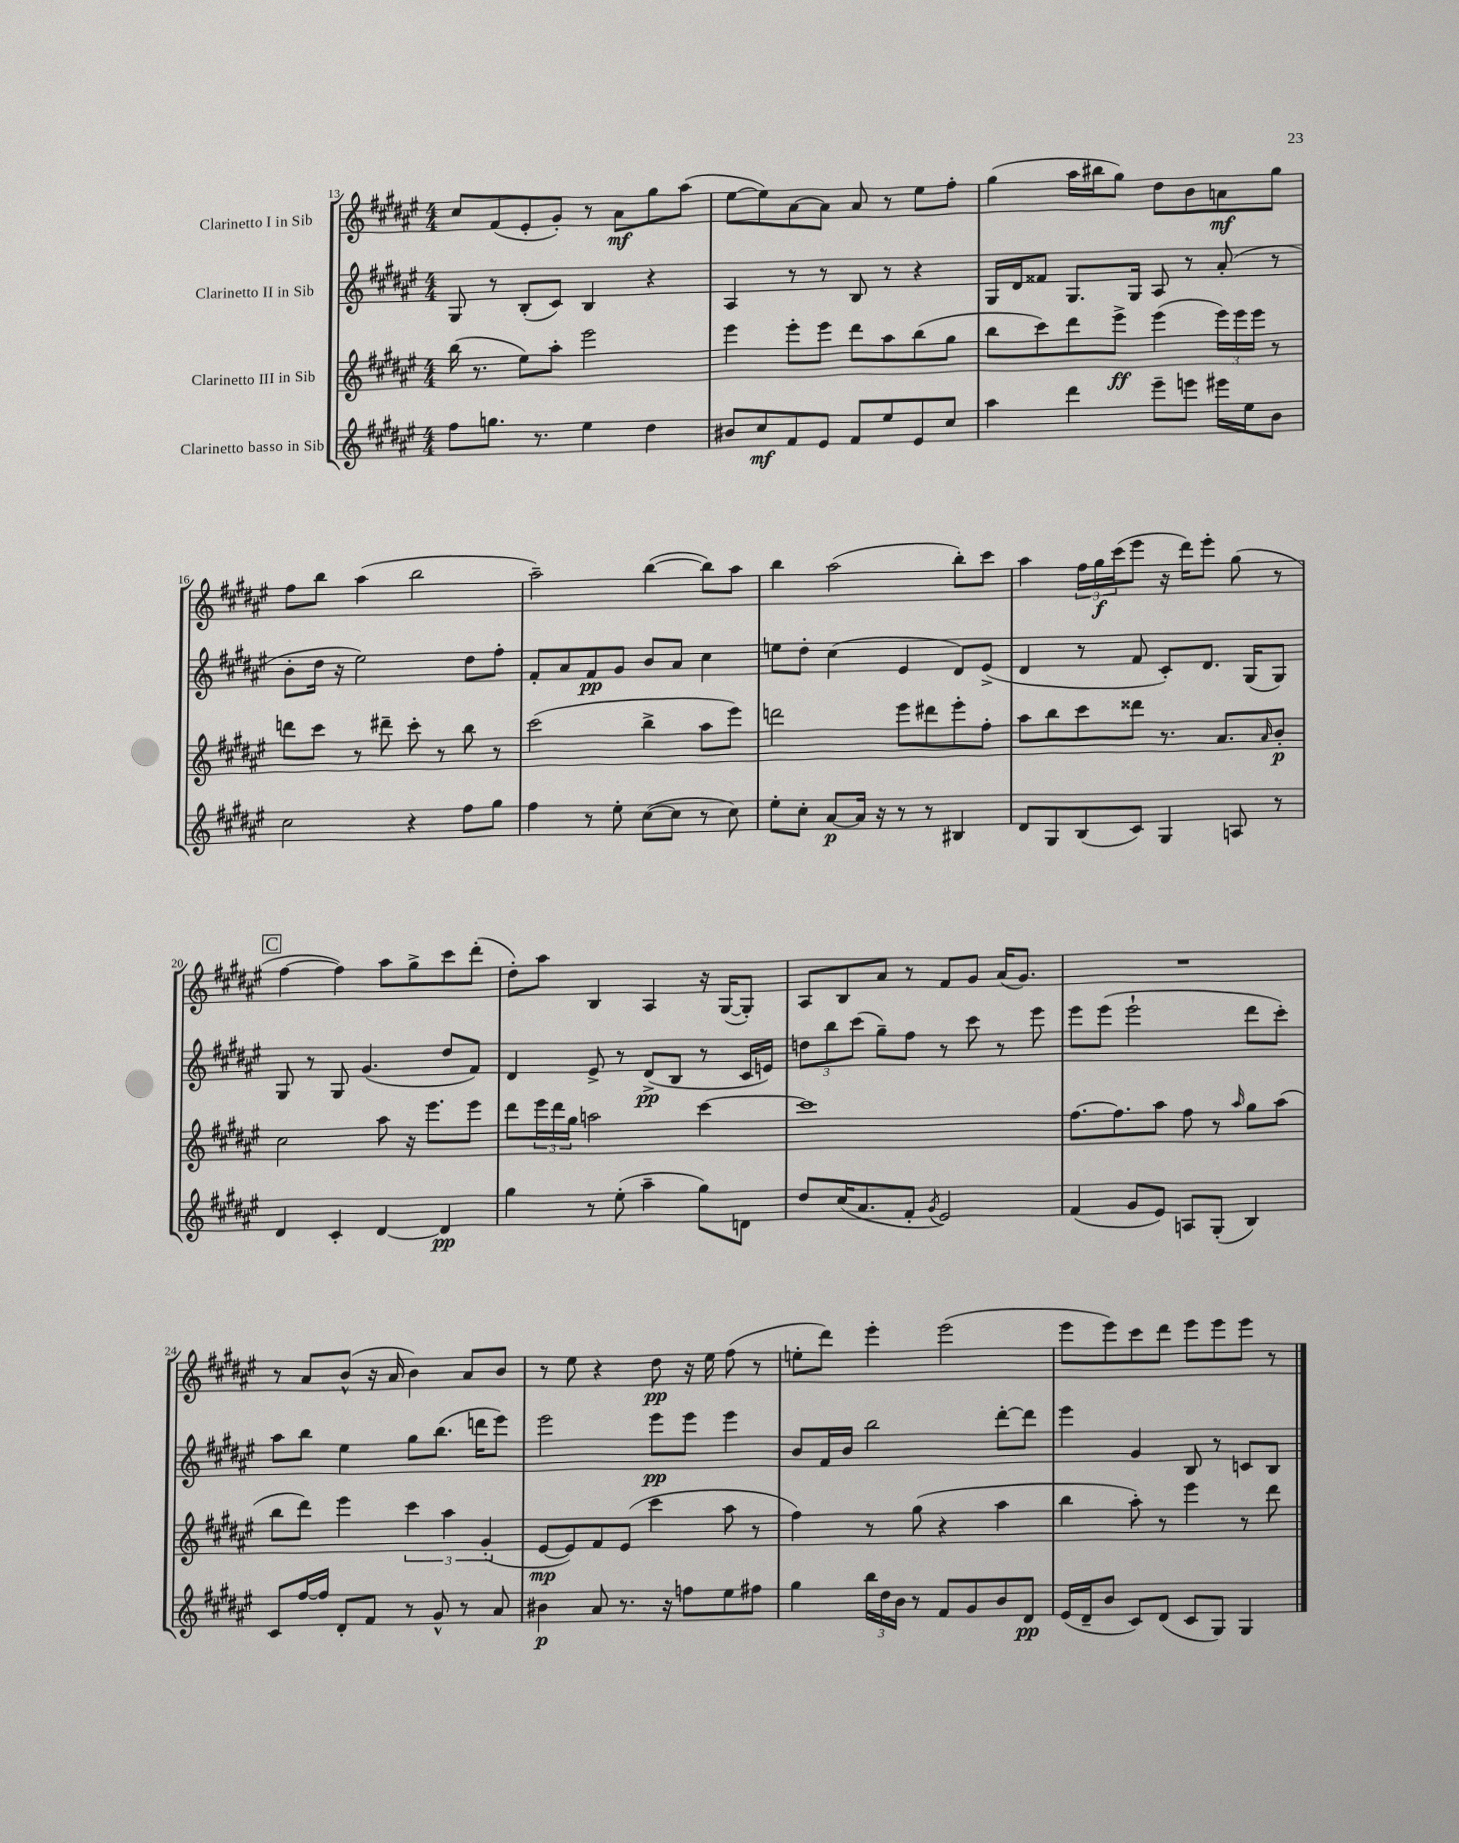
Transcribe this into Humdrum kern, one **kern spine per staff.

**kern	**kern	**kern	**kern
*staff4	*staff3	*staff2	*staff1
*clefG2	*clefG2	*clefG2	*clefG2
*k[f#c#g#d#a#e#]	*k[f#c#g#d#a#e#]	*k[f#c#g#d#a#e#]	*k[f#c#g#d#a#e#]
*M4/4	*M4/4	*M4/4	*M4/4
8ff#	(16bb	8G#	8cc#
.	8.r	.	.
8.gg	.	8r	(8f#
.	8ee#)	(8B'	8e#'
8.r	.	.	.
.	8aa#'	8c#)	8g#')
4ee#	2eee#	4B	8r
.	.	.	8a#
4dd#	.	4r	8gg#
.	.	.	(8aa#
=	=	=	=
8b#	4eee#	4A#	[8ee#
8cc#	.	.	8ee#])
8f#	8eee#'	8r	[8a#
8e#	8eee#	8r	8a#]
8f#	8ddd#	8B	8a#
8ee#	8aa#	8r	8r
8e#	(8bb	4r	8ee#
8cc#	8gg#	.	8ff#'
=	=	=	=
4aa#	8bb	16G#	(4gg#
.	.	16d#	.
.	8ccc#)	8f##	.
4ddd#	8ddd#	8.G#	16aa#
.	.	.	16bb#
.	8eee#^	.	8gg#)
.	.	16G#	.
8eee#~	(4eee#	8A#	8dd#
8eee	.	8r	8b
16eee#	24eee#)	(8a#'	8a
.	24eee#	.	.
16ee#	.	.	.
.	24eee#	.	.
8b	8r	8r	8gg#
=	=	=	=
2cc#	8ddd	8b'	8ff#
.	8ccc#	16dd#	8bb
.	.	16r	.
.	8r	2ee#)	(4aa#
.	8ddd#~	.	.
4r	8ccc#'	.	2bb
.	8r	.	.
8ff#	8bb	8dd#	.
8gg#	8r	8ff#'	.
=	=	=	=
4ff#	(2ccc#	8f#'	2aa#~)
.	.	8a#	.
8r	.	8f#	.
8ee#'	.	8g#	.
([8cc#	4bb^	8b	([4bb
8cc#]	.	8a#	.
8r	8aa#	4cc#	8bb])
8cc#)	8eee#)	.	8aa#
=	=	=	=
8ee#'	2ddd	8ee	4bb
8cc#'	.	8dd#'	.
[8a#	.	(4cc#	(2aa#
16a#]	.	.	.
16r	.	.	.
8r	8eee#	4e#	.
8r	8ddd#	.	.
4B#	8eee#'	8d#)	8bb')
.	8ff#'	(8e#^	8ccc#
=	=	=	=
8d#	8aa#	4d#	4aa#
8G#	8bb	.	.
(8B	8ccc#	8r	24ff#
.	.	.	24gg#
.	.	.	(24ccc#
8c#)	8ddd##	8f#	8eee#
4G#	8.r	8c#')	16r
.	.	.	16ddd#)
.	.	8.d#	8eee#'
.	8.a#	.	.
8A	.	.	(8gg#
.	.	(16G#	.
.	16qqa#	.	.
8r	8b'	8G#)	8r
=	=	=	=
4d#	2cc#	8G#	[4ff#
.	.	8r	.
4c#'	.	8G#	4ff#])
.	.	(4.g#	.
[4d#	8aa#	.	8aa#
.	16r	.	8gg#^
.	8.eee#	.	.
4d#]	.	8dd#	8ccc#
.	8eee#	8f#)	(8ddd#'
=	=	=	=
4gg#	8ddd#	4d#	8dd#')
.	24eee#	.	8aa#
.	24ddd#	.	.
.	24gg#	.	.
8r	2aa	8e#^	4B
(8ee#'	.	8r	.
4aa#~	.	(8d#^	4A#
.	.	8B	.
8gg#)	[4ccc#	8r	16r
.	.	.	([16G#
8d	.	16c#	8G#'])
.	.	16e)	.
=	=	=	=
8dd#	1ccc#]	12dd	8A#
.	.	12bb	.
(16cc#	.	.	8B
.	.	(12ccc#	.
8.a#	.	.	.
.	.	8gg#~)	8a#
8f#'	.	8ff#	8r
8qg#	.	.	.
2e#)	.	8r	8f#
.	.	8ccc#	8g#
.	.	8r	(16a#
.	.	.	8.g#)
.	.	8eee#	.
=	=	=	=
(4f#	[8.ff#	8eee#	1r
.	.	(8eee#	.
.	8.ff#]	.	.
8g#	.	2eee#`	.
8e#)	8aa#	.	.
8A	8ff#	.	.
(8G#'	8r	.	.
.	16qqaa#	.	.
4B)	8gg#	8ddd#	.
.	(8aa#	8ccc#')	.
=	=	=	=
8c#	8bb	8aa#	8r
[16ff#	8ddd#)	8bb	8a#
16ff#]	.	.	.
8d#'	4eee#	4ee#	(8b^^
8f#	.	.	16r
.	.	.	16a#
8r	6ccc#	8gg#	4b)
8g#^^	.	(8.bb	.
.	6aa#	.	.
8r	.	.	8a#
.	.	16ddd	.
.	(6g#'	.	.
8a#	.	8eee#)	8b
=	=	=	=
4b#	[8e#	2eee#	8r
.	8e#])	.	8ee#
8a#	8f#	.	4r
8.r	(8e#	.	.
.	4ccc#	8eee#	8dd#
16r	.	.	.
8ff	.	8eee#	16r
.	.	.	16ee#
8ee#	8aa#	4eee#	(8ff#
8ff#	8r	.	8r
=	=	=	=
4gg#	4ff#)	8b	8ee'
.	.	16f#	8ddd#)
.	.	16b	.
24bb	8r	2bb	4eee#'
24dd#	.	.	.
24b	.	.	.
8r	(8gg#	.	.
8f#	4r	.	(2eee#
8g#	.	.	.
8b	4aa#	[8ddd#'	.
8d#	.	8ddd#]	.
=	=	=	=
(16e#	4bb	4eee#	8eee#
16d#~	.	.	.
8b	.	.	8eee#)
8c#)	8aa#')	4g#	8ccc#
(8d#	8r	.	8ddd#
8c#	4eee#	8B	8eee#
8G#)	.	8r	8eee#
4G#	8r	8c	8eee#
.	8ddd#	8B	8r
==	==	==	==
*-	*-	*-	*-
